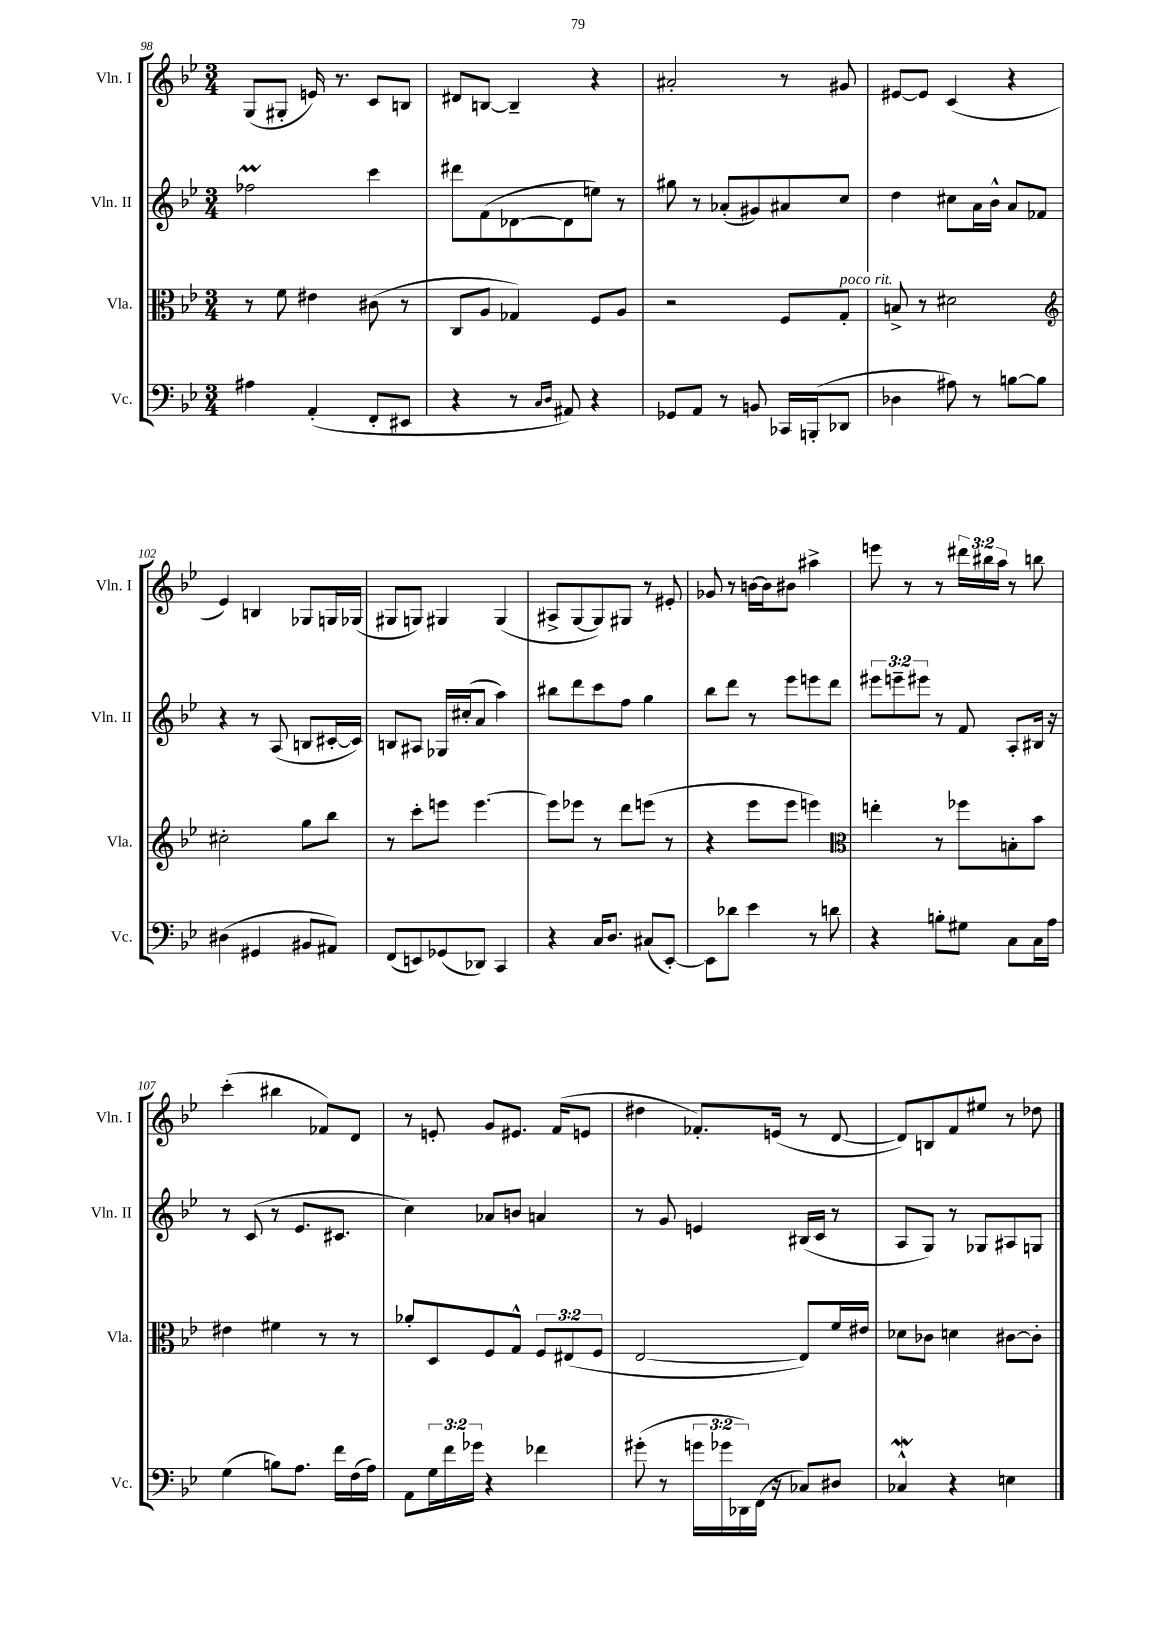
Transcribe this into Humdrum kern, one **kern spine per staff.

**kern	**kern	**kern	**kern
*staff4	*staff3	*staff2	*staff1
*clefF4	*clefC3	*clefG2	*clefG2
*k[b-e-]	*k[b-e-]	*k[b-e-]	*k[b-e-]
*M3/4	*M3/4	*M3/4	*M3/4
4A#\	8r	2ff-\	(8G/L
.	8f\	.	8G#'/J
(4AA'/	4e#\	.	16e/)
.	.	.	8.r
8FF'/L	(8c#\	4ccc\	8c/L
8EE#/J	8r	.	8B/J
=	=	=	=
4r	8C/L	8ddd#\L	8d#/L
.	8A/J	(8f\	[8B/J
8r	4G-/)	[8d-\	4B~/]
16qqC/LL	.	.	.
16qqD/JJ	.	.	.
8AA#/)	.	8d-\]	.
4r	8F/L	8ee\J)	4r
.	8A/J	8r	.
=	=	=	=
8GG-/L	2r	8gg#\	2a#'/
8AA/J	.	8r	.
8r	.	(8a-'/L	.
8BB/	.	8g#/)	.
16CC-/LL	8F/L	8a#/	8r
(16BBB'/J	.	.	.
8DD-/J	8G'/J	8cc/J	8g#/
=	=	=	=
4D-\	8B^/	4dd\	[8e#/L
.	8r	.	8e#/]J
8A#\)	2d#\	8cc#\L	(4c/
8r	.	16a\L	.
.	.	16b-^^\JJ	.
[8B\L	.	8a/L	4r
8B\]J	.	8f-/J	.
=	=	=	=
*	*clefG2	*	*
(4D#\	2cc#'\	4r	4e-/)
4GG#/	.	8r	4B/
.	.	(8A/	.
8BB#/L	8gg\L	8B/L	8G-/L
8AA#/J)	8bb-\J	[16c#'/L	16G/L
.	.	16c#/]JJ)	(16G-/JJ
=	=	=	=
(8FF/L	8r	8B/L	8G#/L
8EE/)	8ccc'\L	8A#/J	8G/J)
(8GG-/	8eee\J	16G-/LL	4G#/
.	.	(16cc#'/J	.
8DD-/J)	[4.eee\	8a/J	.
4CC/	.	4aa\)	(4G#/
=	=	=	=
4r	8eee\]L	8bb#\L	8A#^/L
.	8eee-\J	8ddd\	[8G/
16C/LK	8r	8ccc\	8G/])
8.D/J	.	.	.
.	8ddd\L	8ff\J	8G#/J
(8C#/L	(8eee\J	4gg\	8r
[8EE-'/J)	8r	.	8e#'/
=	=	=	=
8EE-\]L	4r	8bb-\L	8g-/
8d-\J	.	8ddd\J	8r
4e-\	8eee-\L	8r	[16b\LL
.	.	.	16b\]J
.	8eee-\J	8eee-\L	8b#\J
8r	4eee\)	8eee\	4aa#^\
8d\	.	8ddd\J	.
=	=	=	=
*	*clefC3	*	*
4r	4ee'\	12eee#\L	8eee\
.	.	12eee~\	.
.	.	.	8r
.	.	12eee#\J	.
8B'\L	8r	8r	8r
8G#\J	8ff-\L	8f/	24ddd#\LL
.	.	.	24bb#\
.	.	.	24aa\JJ
8C\L	8B'\	8A'/L	8r
16C\L	8b-\J	16B#/Jk	8bb\
16A\JJ	.	16r	.
=	=	=	=
(4G\	4e#\	8r	(4ccc'\
.	.	(8c/	.
8B\L)	4f#\	8r	4bb#\
8.A\J	.	8.e-/L	.
.	8r	.	8f-/L)
16f\LL	.	8.c#/J	.
(16F\	8r	.	8d/J
16A\JJ)	.	.	.
=	=	=	=
8AA\L	8a-'/L	4cc\)	8r
24G\L	8D/	.	8e'/
24f\	.	.	.
24g-\JJ	.	.	.
4r	8F/	8a-/L	8g/L
.	8G^^/J	8b/J	8.e#/J
4f-\	12F/L	4a/	.
.	.	.	(16f/LK
.	(12E#/	.	.
.	.	.	8e/J
.	12F/J	.	.
=	=	=	=
(8g#'\	[2E-/	8r	4dd#\
8r	.	8g/	.
24g\LL	.	4e/	8.f-'/L)
24g-\	.	.	.
24DD-\)	.	.	.
(16FF\JJ	.	.	.
16r	.	.	(16e/Jk
8C-/L)	8E-/]L)	(16B#/LL	8r
.	.	16c/JJ	.
8D#/J	16f/L	8r	[8d/
.	16e#/JJ	.	.
=	=	=	=
4C-^^/	8d-\L	8A/L	8d/]L)
.	8c-\J	8G/J)	8B/
4r	4d\	8r	8f/
.	.	8G-/L	8ee#/J
4E\	[8c#\L	8A#/	8r
.	8c#'\]J	8G/J	8dd-\
==	==	==	==
*-	*-	*-	*-
